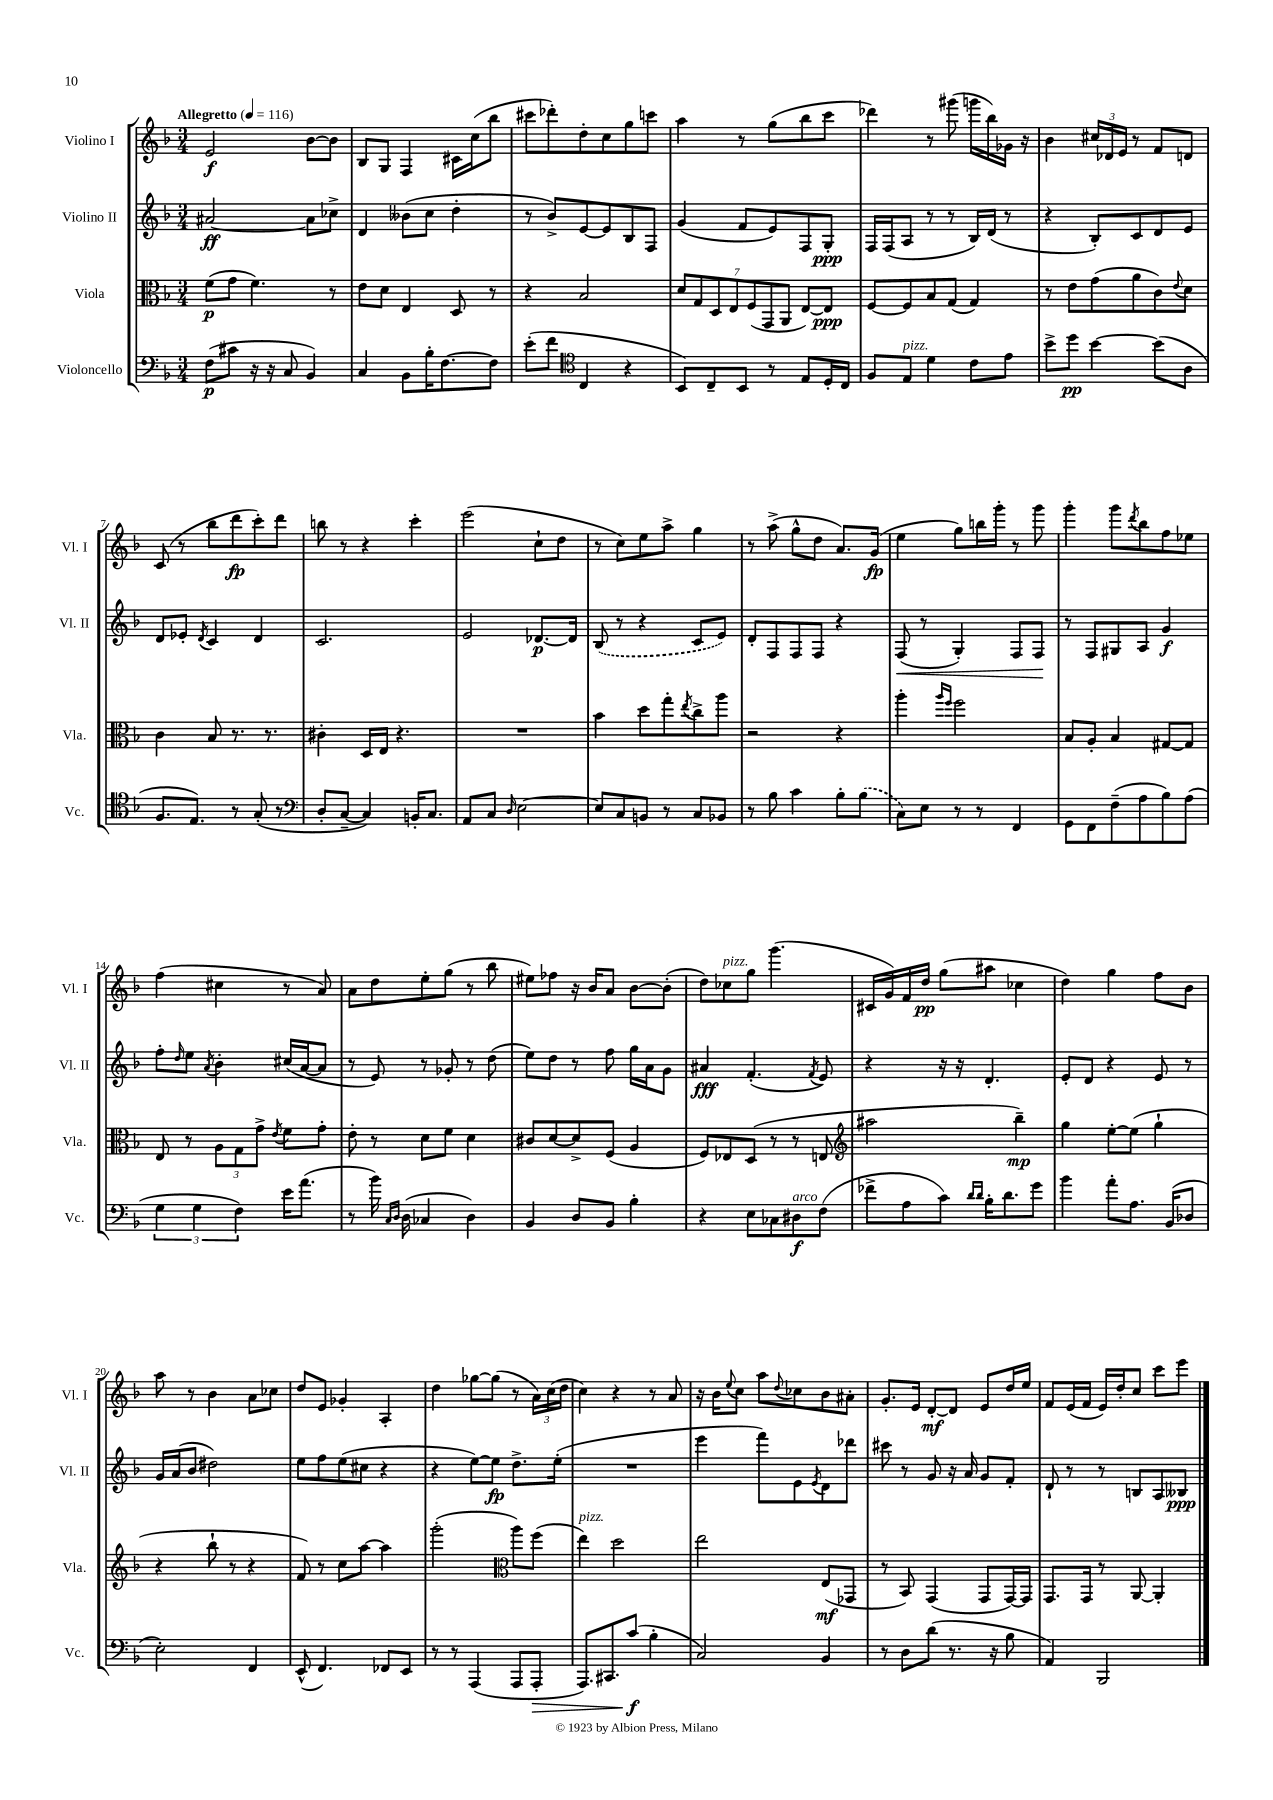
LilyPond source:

<<
\new StaffGroup <<
\new Staff = "s0" \with { instrumentName = "Violino I" shortInstrumentName = "Vl. I" } {
    \clef treble \key f \major \numericTimeSignature \time 3/4 \tempo "Allegretto" 4 = 116
    e'2\f bes'8~ bes'8 |
    bes8 g8 f4 cis'16 c''16( bes''8 |
    cis'''8 des'''8-.) d''8-. c''8 g''8 c'''8 |
    a''4 r8 g''8( bes''8 c'''8 |
    des'''4) r8 gis'''8( g'''16 bes''16) ges'16 r16 |
    bes'4 \tuplet 3/2 { cis''16 des'16 e'16 } r8 f'8 d'8 |
    c'8( r8 bes''8 d'''8\fp c'''8-.) d'''8 |
    b''8 r8 r4 c'''4-. |
    e'''2( c''8-! d''8 |
    r8 c''8) e''8 a''8-> g''4 |
    r8 a''8->( g''8-^ d''8 a'8.) g'16\fp( |
    e''4 g''8) b''16 g'''16-. r8 g'''8 |
    g'''4-. g'''8 \acciaccatura { d'''8 } bes''8 f''8 ees''8 |
    f''4( cis''4 r8 a'8) |
    a'8 d''8 e''8-. g''8( r8 bes''8 |
    eis''8) fes''8 r16 bes'16 a'8 bes'8~ bes'8-.( |
    d''8) ces''8^\markup { \italic "pizz." } g''8 g'''4.( |
    cis'16 g'16) f'16 d''16\pp g''8( ais''8 ces''4 |
    d''4) g''4 f''8 bes'8 |
    a''8 r8 bes'4 a'8 ces''8 |
    d''8 e'8 ges'4-. a4-. |
    d''4 ges''8~ ges''8( r8 \tuplet 3/2 { a'16) c''16( d''16 } |
    c''4) r4 r8 a'8 |
    r16 bes'16 \appoggiatura { e''8 } c''8 a''8 \appoggiatura { d''8 } ces''8 bes'8 ais'8-. |
    g'8.-. e'16 d'8~-.\mf d'8 e'8 d''16 e''16 |
    f'8 e'16( f'16 e'16) d''16-. c''8 c'''8 e'''8 \bar "|." |
}
\new Staff = "s1" \with { instrumentName = "Violino II" shortInstrumentName = "Vl. II" } {
    \clef treble \key f \major \numericTimeSignature \time 3/4
    ais'2~\ff ais'8 ces''8-> |
    d'4 beses'8( c''8 d''4-. |
    r8 bes'8->) e'8~ e'8 bes8 f8 |
    g'4( f'8 e'8) f8 g8-.\ppp |
    f16 f16( a8 r8 r8 bes16) d'16( r8 |
    r4 bes8-.) c'8 d'8 e'8 |
    d'8 ees'8-. \acciaccatura { d'8 } c'4 d'4 |
    c'2. |
    e'2 des'8.~\p des'16 |
    \once \slurDashed bes8( r8 r4 c'8 e'8) |
    d'8-. f8 f8 f8 r4 |
    f8\<( r8 g4-.) f8 f8\! |
    r8 f8 gis8 a8 g'4\f |
    f''8-. \grace { d''16 } e''8 \acciaccatura { a'8 } bes'4-. cis''16( a'16~ a'8 |
    r8 e'8) r8 ges'8-. r8 d''8( |
    e''8) d''8 r8 f''8 g''16 a'16 g'8 |
    ais'4\fff f'4.-.( \acciaccatura { f'8 } e'8) |
    r4 r16 r16 d'4.-. |
    e'8-. d'8 r4 e'8 r8 |
    g'16 a'16( bes'8 dis''2) |
    e''8 f''8 e''8( cis''8 r4 |
    r4 e''8~) e''8\fp d''8.-> e''16-.( |
    R2. |
    e'''4 f'''8) e'8 \acciaccatura { e'8 } d'8 des'''8 |
    cis'''8 r8 g'8 r16 a'16 g'8 f'8-. |
    d'8-! r8 r8 b8 a8 beses8\ppp \bar "|." |
}
\new Staff = "s2" \with { instrumentName = "Viola" shortInstrumentName = "Vla." } {
    \clef alto \key f \major \numericTimeSignature \time 3/4
    f'8\p( g'8 f'4.) r8 |
    e'8 d'8 e4 d8 r8 |
    r4 bes2 |
    \tuplet 7/4 { d'8 g8 d8 e8 f8( g,8 a,8 } e8~) e8\ppp |
    f8~ f8 bes8 g8( g4) |
    r8 e'8 g'8( a'8 c'8) \appoggiatura { e'8 } d'8 |
    c'4 bes8 r8. r8. |
    cis'4-. d16 e16 r4. |
    R2. |
    bes'4 d''8 g''8-. \acciaccatura { e''8 } c''8-> a''8 |
    r2 r4 |
    a''4-. \grace { a''16 f''16 } f''2 |
    bes8 a8-. bes4 gis8~ gis8 |
    e8 r8 \tuplet 3/2 { a8 g8 g'8-> } \acciaccatura { e'8 } f'8 g'8-. |
    e'8-. r8 d'8 f'8 d'4 |
    cis'8 d'8~ d'8-> f8( a4 |
    f8) ees8 d8( r8 r8 e8 |
    \clef treble ais''2 bes''4--\mp) |
    g''4 e''8~-. e''8( g''4-! |
    r4 bes''8-! r8 r4 |
    f'8) r8 c''8 a''8~ a''4 |
    g'''2-.( \clef alto a''8) f''8( |
    e''4^\markup { \italic "pizz." }) d''2 |
    e''2 e8\mf( ges,8 |
    r8 bes,8) g,4( g,8 g,16~) g,16 |
    g,8. g,16 r8 a,8~ a,4-. \bar "|." |
}
\new Staff = "s3" \with { instrumentName = "Violoncello" shortInstrumentName = "Vc." } {
    \clef bass \key f \major \numericTimeSignature \time 3/4
    f8\p( cis'8 r16 r16 c8 bes,4) |
    c4 bes,8 bes16-. f8.~ f8 |
    e'8-.( f'8 \clef tenor c4 r4 |
    bes,8) c8-- bes,8 r8 e8 d16-. c16 |
    f8 e8^\markup { \italic "pizz." } d'4 c'8 e'8 |
    bes'8-> d''8\pp bes'4~ bes'8( a8 |
    f8. e8.) r8 g8-.( r8 |
    \clef bass d8-. c8~-- c4) b,16-. c8. |
    a,8 c8 \grace { d16 } e2~ |
    e8 c8 b,8 r8 c8 bes,8 |
    r8 bes8 c'4 bes8-. \once \slurDashed bes8( |
    c8) e8 r8 r8 f,4 |
    g,8 f,8 f8--( a8 bes8) a8( |
    \tuplet 3/2 { g4 g4 f4) } e'16 a'8.( |
    r8 bes'16) \grace { c16 d16 } d16( ces4 d4) |
    bes,4 d8 bes,8 bes4-. |
    r4 e8 ces8 dis8\f^\markup { \italic "arco" } f8( |
    fes'8-> a8 c'8) \grace { d'16 d'16 } bes16-. d'8. g'8 |
    bes'4 a'8-. a8. bes,16( des8 |
    e2-.) f,4 |
    e,8-^( f,4.) fes,8 e,8 |
    r8 r8 a,,4( a,,8 a,,8-.\> |
    a,,8.) cis,8. c'8\f\!( bes4-. |
    c2) bes,4 |
    r8 d8 d'8( r8. r16 bes8 |
    a,4) bes,,2 \bar "|." |
}
>>
>>
